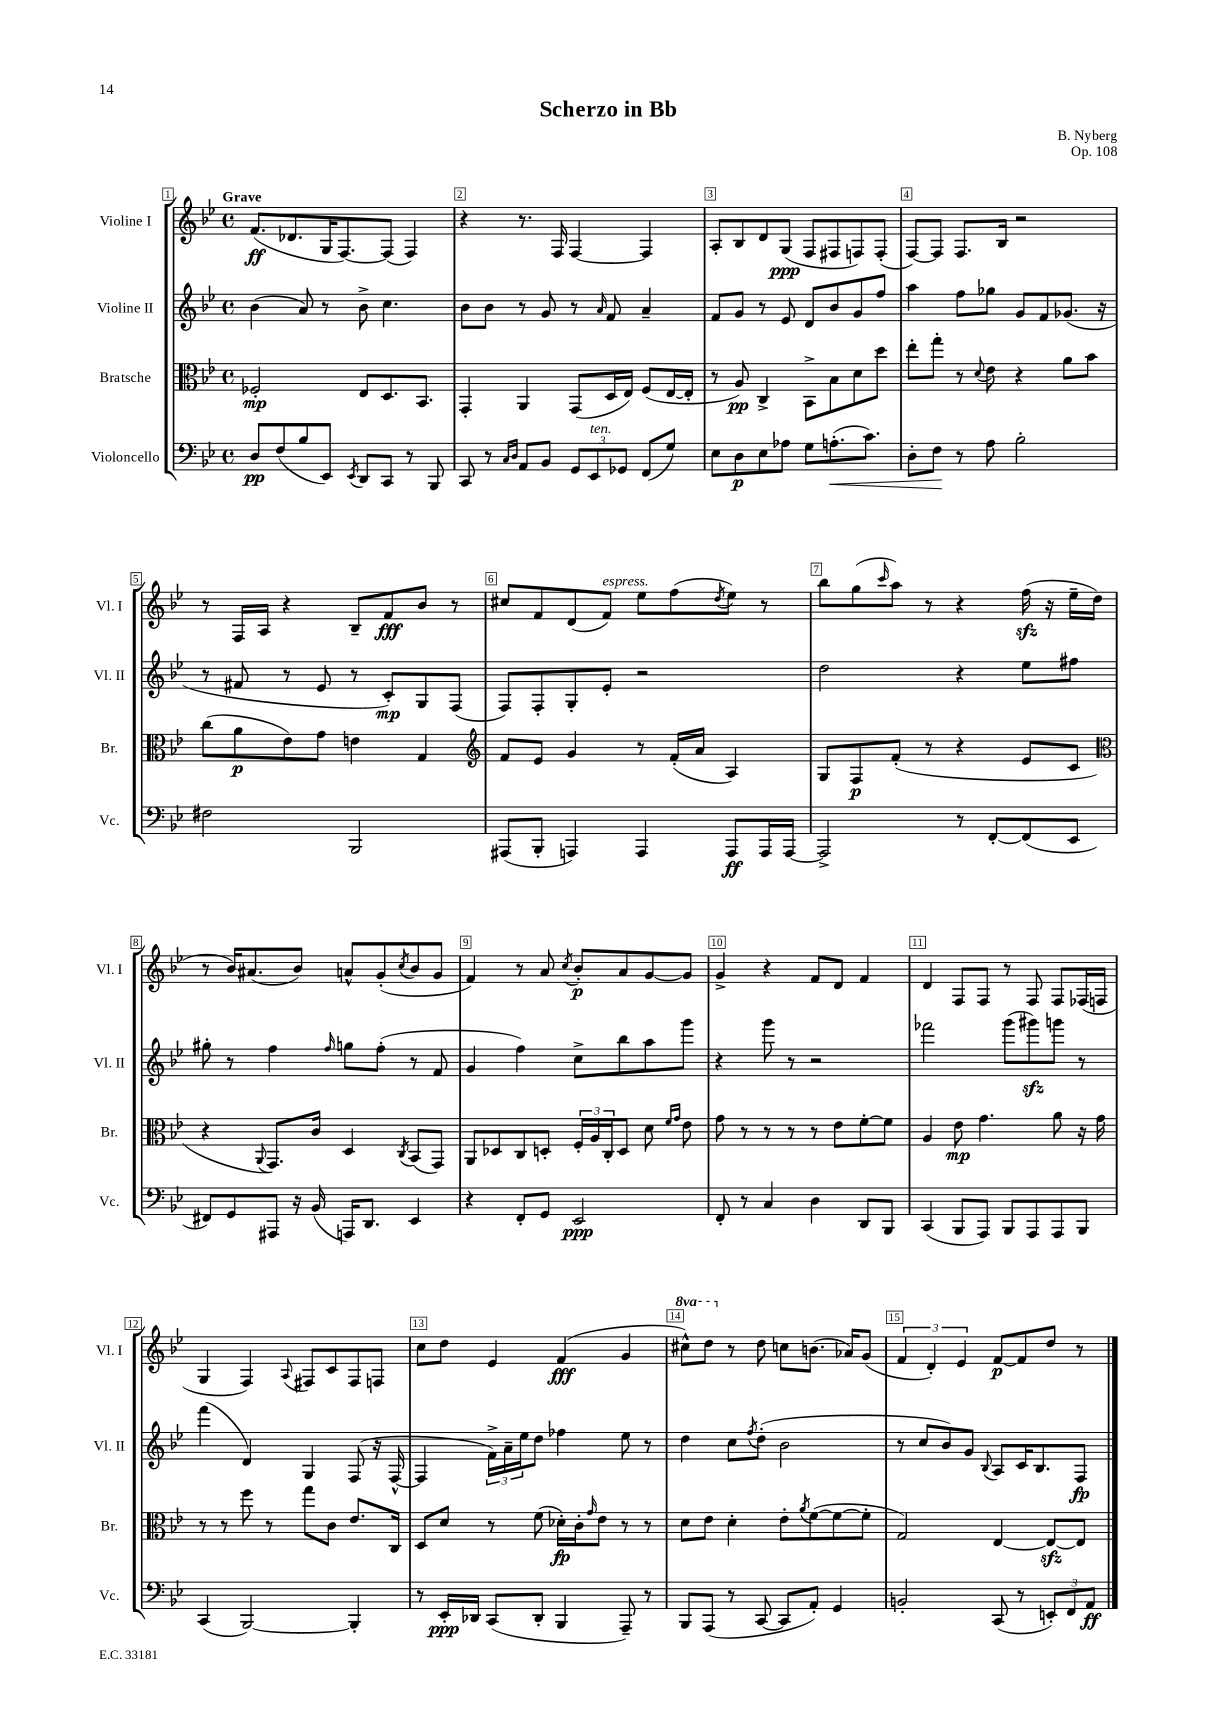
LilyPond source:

\header { title = "Scherzo in Bb" composer = "B. Nyberg" opus = "Op. 108" }
<<
\new StaffGroup <<
\new Staff = "s0" \with { instrumentName = "Violine I" shortInstrumentName = "Vl. I" } {
    \clef treble \key bes \major \defaultTimeSignature \time 4/4 \set Staff.ottavationMarkups = #ottavation-simple-ordinals \tempo "Grave"
    f'8.\ff( des'8. g16 f8.~) f8( f4) |
    r4 r8. f16 f4~ f4 |
    a8-. bes8 d'8 g8\ppp( f8 fis8 f8) f8-.( |
    f8~) f8 f8. bes16 r2 |
    r8 f16 a16 r4 bes8-- f'8\fff bes'8 r8 |
    cis''8 f'8 d'8( f'8^\markup { \italic "espress." }) ees''8 f''8( \acciaccatura { d''8 } ees''8) r8 |
    bes''8 g''8( \grace { c'''16 } a''8) r8 r4 f''16\sfz( r16 ees''16-- d''16 |
    r8 bes'16) ais'8.( bes'8) a'8-^ g'8-.( \acciaccatura { c''8 } bes'8 g'8 |
    f'4) r8 a'8 \acciaccatura { c''8 } bes'8-.\p a'8 g'8~ g'8 |
    g'4-> r4 f'8 d'8 f'4 |
    d'4 f8 f8 r8 f8 f8 fes16( f16 |
    g4 f4) \appoggiatura { a8 } fis8 c'8 fis8 f8 |
    c''8 d''8 ees'4 f'4\fff( g'4 |
    \ottava #1 cis'''8-^) d'''8 \ottava #0 r8 d''8 c''!8 b'8.( aes'16) g'8( |
    \tuplet 3/2 { f'4 d'4-.) ees'4 } f'8~\p f'8 d''8 r8 \bar "|." |
}
\new Staff = "s1" \with { instrumentName = "Violine II" shortInstrumentName = "Vl. II" } {
    \clef treble \key bes \major \defaultTimeSignature \time 4/4
    bes'4( a'8) r8 bes'8-> c''4. |
    bes'8 bes'8 r8 g'8 r8 \grace { a'16 } f'8 a'4-- |
    f'8 g'8 r8 ees'8 d'8 bes'8 g'8 f''8 |
    a''4 f''8 ges''8 g'8 f'8 ges'8.( r16 |
    r8 fis'8 r8 ees'8 r8 c'8-.\mp) g8 f8( |
    f8) f8-. g8-. ees'8-. r2 |
    d''2 r4 ees''8 fis''8 |
    gis''8-. r8 f''4 \grace { f''16 } g''8 f''8-.( r8 f'8 |
    g'4 f''4) c''8-> bes''8 a''8 g'''8 |
    r4 g'''8 r8 r2 |
    fes'''2 g'''8( gis'''8\sfz) g'''8 r8 |
    f'''4( d'4) g4 f8( r16 f16~-^ |
    f4 \tuplet 3/2 { f'16->) a'16-- ees''16 } d''8 fes''4 ees''8 r8 |
    d''4 c''8 \acciaccatura { f''8 } d''8-.( bes'2 |
    r8 c''8 bes'8) g'8 \appoggiatura { bes8 } a8 c'16 bes8. f8\fp \bar "|." |
}
\new Staff = "s2" \with { instrumentName = "Bratsche" shortInstrumentName = "Br." } {
    \clef alto \key bes \major \defaultTimeSignature \time 4/4
    fes2-.\mp ees8 d8. bes,8. |
    g,4-. a,4 g,8( d16 ees16) f8( ees16~ ees16-. |
    r8 a8\pp) c4-> bes,8-> bes8 d'8 d''8 |
    ees''8-. g''8-. r8 \appoggiatura { d'8 } ees'8 r4 a'8 bes'8 |
    c''8( a'8\p ees'8) g'8 e'4 g4 |
    \clef treble f'8 ees'8 g'4 r8 f'16-.( a'16 a4) |
    g8 f8\p f'8-.( r8 r4 ees'8 c'8 |
    \clef alto r4 \appoggiatura { a,8 } g,8.) c'16 d4 \acciaccatura { c8 } bes,8( g,8) |
    a,8 des8 c8 d8-. \tuplet 3/2 { f16-. a16 c16-. } d8 d'8 \grace { f'16 g'16 } ees'8 |
    g'8 r8 r8 r8 r8 ees'8 f'8~-. f'8 |
    a4 ees'8\mp g'4. a'8 r16 g'16 |
    r8 r8 f''8 r8 g''8 c'8 ees'8. c16 |
    d8 d'8 r8 f'8( des'16-.\fp) c'16-. \grace { g'16 } ees'8 r8 r8 |
    d'8 ees'8 d'4-. ees'8-. \acciaccatura { a'8 } f'8~( f'8~ f'8-. |
    g2) ees4~ ees8~\sfz ees8 \bar "|." |
}
\new Staff = "s3" \with { instrumentName = "Violoncello" shortInstrumentName = "Vc." } {
    \clef bass \key bes \major \defaultTimeSignature \time 4/4
    d8\pp f8( bes8 ees,8) \acciaccatura { ees,8 } d,8 c,8 r8 bes,,8 |
    c,8 r8 \grace { c16 d16 } a,8 bes,8 \tuplet 3/2 { g,8 ees,8^\markup { \italic "ten." } ges,8 } f,8( g8) |
    ees8 d8\p ees8 aes8 g8 a8.-.\<( c'8.) |
    d8-. f8\! r8 a8 bes2-. |
    fis2 bes,,2 |
    ais,,8( bes,,8-. a,,4) a,,4 a,,8\ff a,,16 a,,16~ |
    a,,2-> r8 f,8~-. f,8( ees,8 |
    fis,8) g,8 ais,,8 r16 bes,16( a,,16) d,8. ees,4 |
    r4 f,8-. g,8 ees,2\ppp |
    f,8-. r8 c4 d4 d,8 bes,,8 |
    c,4( bes,,8 a,,8) bes,,8 a,,8 a,,8 bes,,8 |
    c,4( bes,,2~) bes,,4-. |
    r8 ees,16-.\ppp des,16 c,8( des,8-. bes,,4 a,,8--) r8 |
    bes,,8 a,,8( r8 c,8~ c,8 a,8-.) g,4 |
    b,2-. c,8( r8 \tuplet 3/2 { e,8-.) f,8 a,8\ff } \bar "|." |
}
>>
>>
\layout { \context { \Score \override BarNumber.break-visibility = ##(#f #t #t) barNumberVisibility = #all-bar-numbers-visible \override BarNumber.stencil = #(make-stencil-boxer 0.1 0.3 ly:text-interface::print) } }
